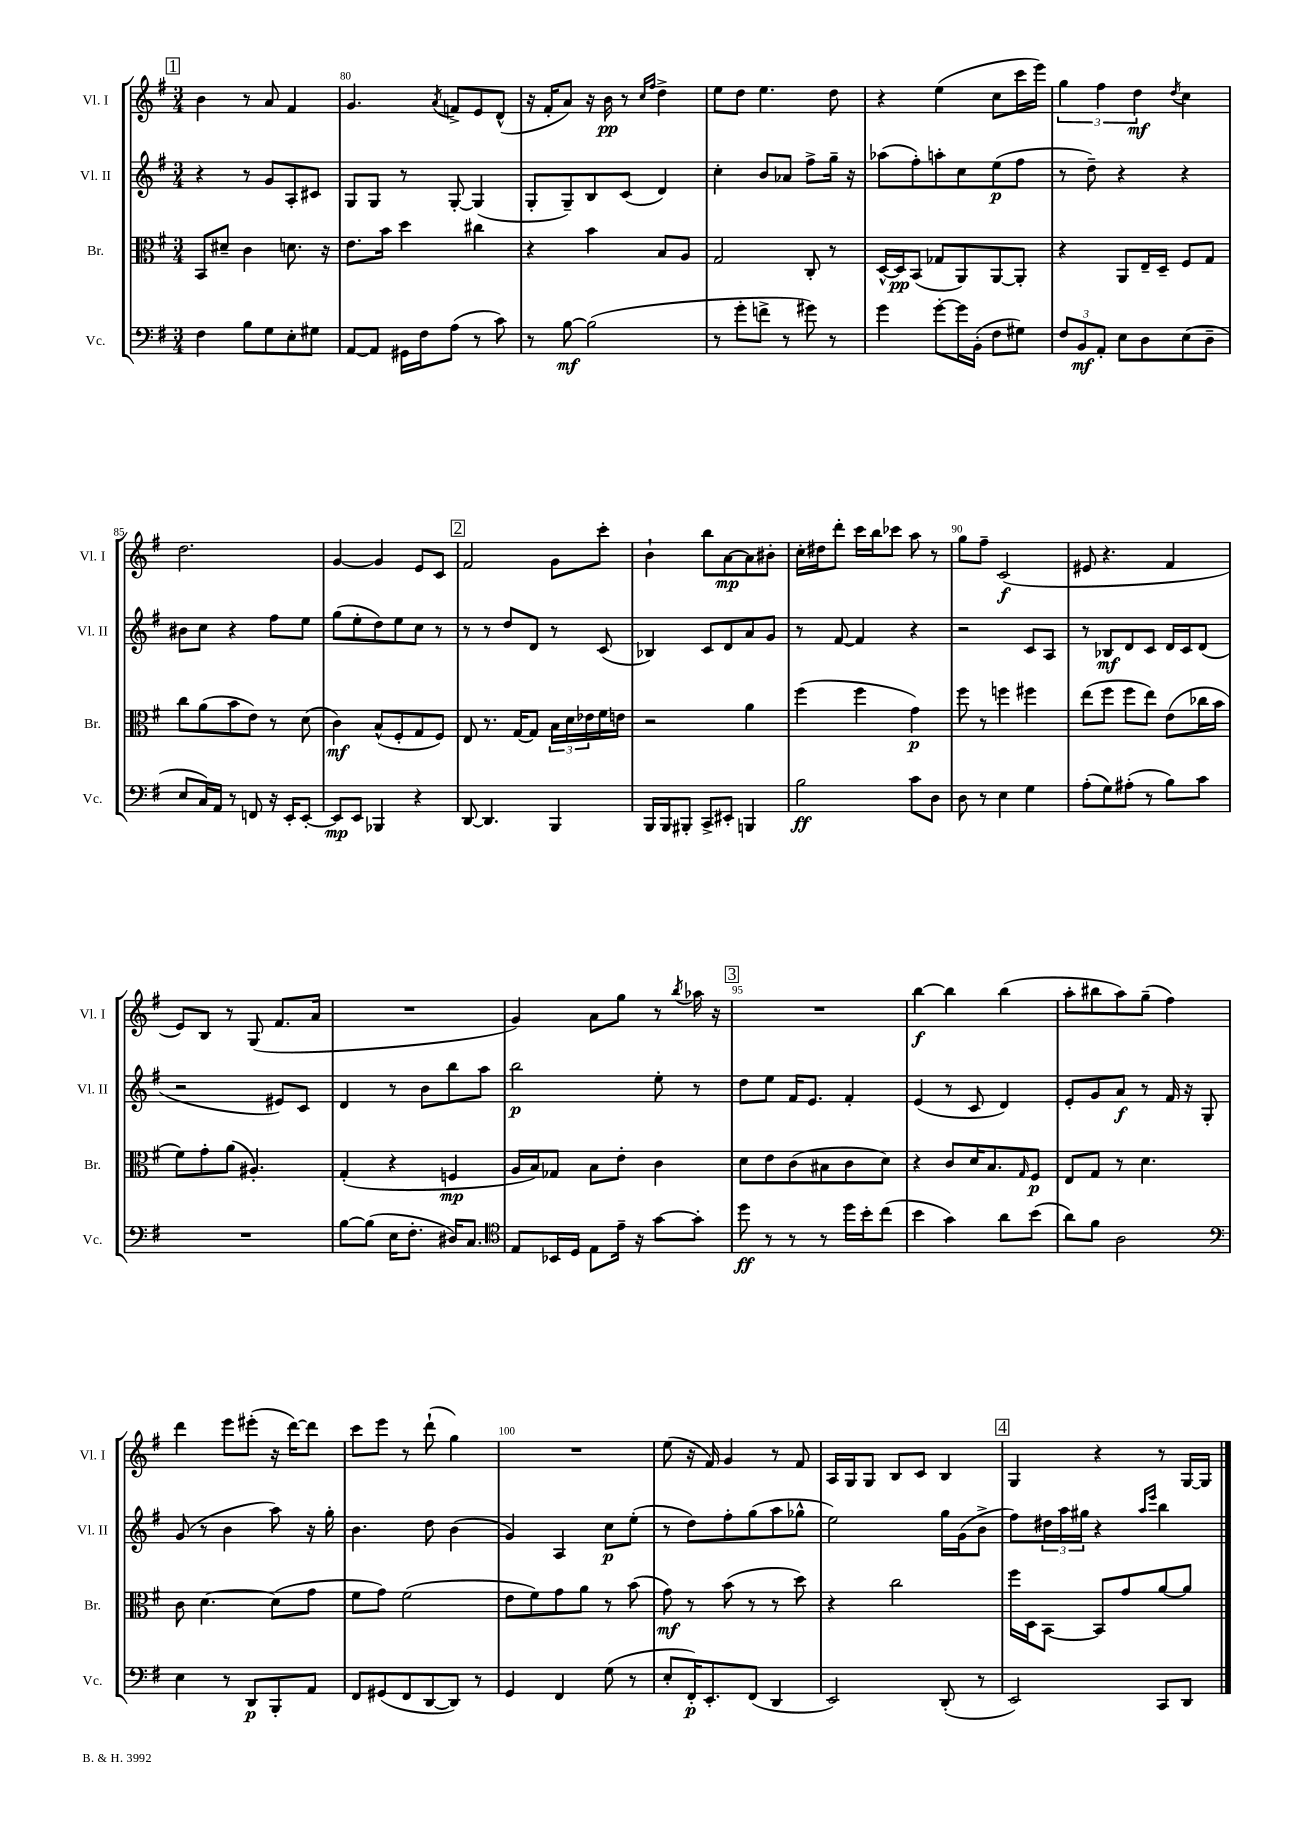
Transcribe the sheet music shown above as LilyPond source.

<<
\new StaffGroup <<
\new Staff = "s0" \with { instrumentName = "Vl. I" shortInstrumentName = "Vl. I" } {
    \clef treble \key g \major \numericTimeSignature \time 3/4
    \mark \markup { \box "1" } b'4 r8 a'8 fis'4 |
    g'4. \acciaccatura { a'8 } f'8-> e'8 d'8-^( |
    r16 fis'16-. a'8) r16 b'16\pp r8 \grace { c''16 fis''16 } d''4-> |
    e''8 d''8 e''4. d''8 |
    r4 e''4( c''8 c'''16 e'''16) |
    \tuplet 3/2 { g''4 fis''4 d''4\mf } \acciaccatura { d''8 } c''4 |
    d''2. |
    g'4~ g'4 e'8 c'8 |
    \mark \markup { \box "2" } fis'2 g'8 c'''8-. |
    b'4-! b''8 a'8~\mp a'8 bis'8-. |
    c''16-. dis''16 d'''8-. c'''16 b''16 ces'''8 a''8 r8 |
    g''8 fis''8-- c'2\f( |
    eis'8 r4. fis'4 |
    e'8) b8 r8 g8( fis'8. a'16 |
    R2. |
    g'4) a'8 g''8 r8 \acciaccatura { b''8 } aes''16 r16 |
    \mark \markup { \box "3" } R2. |
    b''4~\f b''4 b''4( |
    a''8-. bis''8 a''8) g''8--( fis''4) |
    d'''4 e'''8 eis'''8-.( r16 d'''16~) d'''8 |
    c'''8 e'''8 r8 d'''8-!( g''4) |
    R2. |
    e''8( r16 fis'16) g'4 r8 fis'8 |
    a16 g16 g8 b8 c'8 b4 |
    \mark \markup { \box "4" } g4 r4 r8 g16~ g16 \bar "|." |
}
\new Staff = "s1" \with { instrumentName = "Vl. II" shortInstrumentName = "Vl. II" } {
    \clef treble \key g \major \numericTimeSignature \time 3/4
    \mark \markup { \box "1" } r4 r8 g'8 a8-. cis'8 |
    g8 g8 r8 g8~-. g4( |
    g8-. g8--) b8 c'8( d'4) |
    c''4-. b'8 aes'8 fis''8-> g''16-- r16 |
    aes''8( fis''8-.) a''8-. c''8 e''8\p( fis''8 |
    r8 d''8--) r4 r4 |
    bis'8 c''8 r4 fis''8 e''8 |
    g''8( e''8-. d''8) e''8 c''8 r8 |
    \mark \markup { \box "2" } r8 r8 d''8 d'8 r8 c'8( |
    bes4) c'8 d'8 a'8 g'8 |
    r8 fis'8~ fis'4 r4 |
    r2 c'8 a8 |
    r8 bes8\mf d'8 c'8 d'16 c'16 d'8( |
    r2 eis'8) c'8 |
    d'4 r8 b'8 b''8 a''8 |
    b''2\p e''8-. r8 |
    \mark \markup { \box "3" } d''8 e''8 fis'16 e'8. fis'4-. |
    e'4( r8 c'8 d'4) |
    e'8-. g'8 a'8\f r8 fis'16 r16 g8-. |
    g'8( r8 b'4 a''8) r16 g''16-. |
    b'4. d''8 b'4( |
    g'4) a4 c''8\p e''8-.( |
    r8 d''8) fis''8-. g''8( a''8 ges''8-^ |
    e''2) g''16 g'16( b'8-> |
    \mark \markup { \box "4" } fis''8) \tuplet 3/2 { dis''16 a''16 gis''16 } r4 \grace { a''16 e'''16 } b''4 \bar "|." |
}
\new Staff = "s2" \with { instrumentName = "Br." shortInstrumentName = "Br." } {
    \clef alto \key g \major \numericTimeSignature \time 3/4
    \mark \markup { \box "1" } b,8 dis'8-- c'4 d'8. r16 |
    e'8. b'16 d''4 cis''4 |
    r4 b'4 b8 a8 |
    g2 c8-. r8 |
    d16~-^ d16\pp b,8( ges8 a,8) a,8~ a,8-. |
    r4 a,8 e16-- d16-- fis8 g8 |
    c''8 a'8( b'8 e'8) r8 d'8( |
    c'4\mf) b8-^( fis8-. g8 fis8) |
    \mark \markup { \box "2" } e8 r8. g16~ g8 \tuplet 3/2 { b16 d'16 ees'16 } fis'16 e'16 |
    r2 a'4 |
    fis''4( fis''4 g'4\p) |
    fis''8 r8 f''4 fis''4 |
    e''8( fis''8 fis''8 e''8) e'8( ces''16 b'16 |
    fis'8) g'8-. a'8( ais4.-.) |
    g4-.( r4 f4\mp |
    a16 b16) ges8 b8 e'8-. c'4 |
    \mark \markup { \box "3" } d'8 e'8 c'8( bis8 c'8 d'8) |
    r4 c'8 d'16 b8. \grace { g16 } fis8\p |
    e8 g8 r8 d'4. |
    c'8 d'4.~ d'8( g'8 |
    fis'8 g'8) fis'2( |
    e'8 fis'8) g'8 a'8 r8 b'8( |
    g'8\mf) r8 b'8( r8 r8 d''8) |
    r4 c''2 |
    \mark \markup { \box "4" } fis''16 d16 b,8~ b,8 g'8 a'8~ a'8 \bar "|." |
}
\new Staff = "s3" \with { instrumentName = "Vc." shortInstrumentName = "Vc." } {
    \clef bass \key g \major \numericTimeSignature \time 3/4
    \mark \markup { \box "1" } fis4 b8 g8 e8-. gis8 |
    a,8~ a,8 gis,16 fis16 a8( r8 c'8) |
    r8 b8~\mf b2( |
    r8 g'8-. f'8-> r8 gis'8) r8 |
    g'4 g'8~-. g'16 b,16-.( fis8 gis8) |
    \tuplet 3/2 { fis8 b,8\mf a,8-. } e8 d8 e8( d8-- |
    e8 c16) a,16 r8 f,8 r16 e,16-. e,8~-. |
    e,8\mp e,8 bes,,4 r4 |
    \mark \markup { \box "2" } d,8~ d,4. b,,4 |
    b,,16 b,,16 bis,,8-. c,8-> eis,8-. b,,4 |
    b2\ff c'8 d8 |
    d8 r8 e4 g4 |
    a8-.( g8) ais8-.( r8 b8) c'8 |
    R2. |
    b8~ b8( e16 fis8.-. dis16) c8. |
    \clef tenor e8 bes,16 d16 e8 e'16-- r16 g'8~ g'8-. |
    \mark \markup { \box "3" } d''8\ff r8 r8 r8 d''16 b'16-. c''8( |
    b'4 g'4) a'8 b'8( |
    a'8) fis'8 a2 |
    \clef bass e4 r8 d,8\p b,,8-. a,8 |
    fis,8 gis,8( fis,8 d,8~ d,8) r8 |
    g,4 fis,4 g8( r8 |
    e8-. fis,16-.\p) e,8.-. fis,8( d,4 |
    e,2) d,8-.( r8 |
    \mark \markup { \box "4" } e,2) c,8 d,8 \bar "|." |
}
>>
>>
\layout { \context { \Score currentBarNumber = #79 \override BarNumber.break-visibility = ##(#f #t #t) barNumberVisibility = #(every-nth-bar-number-visible 5) } }
